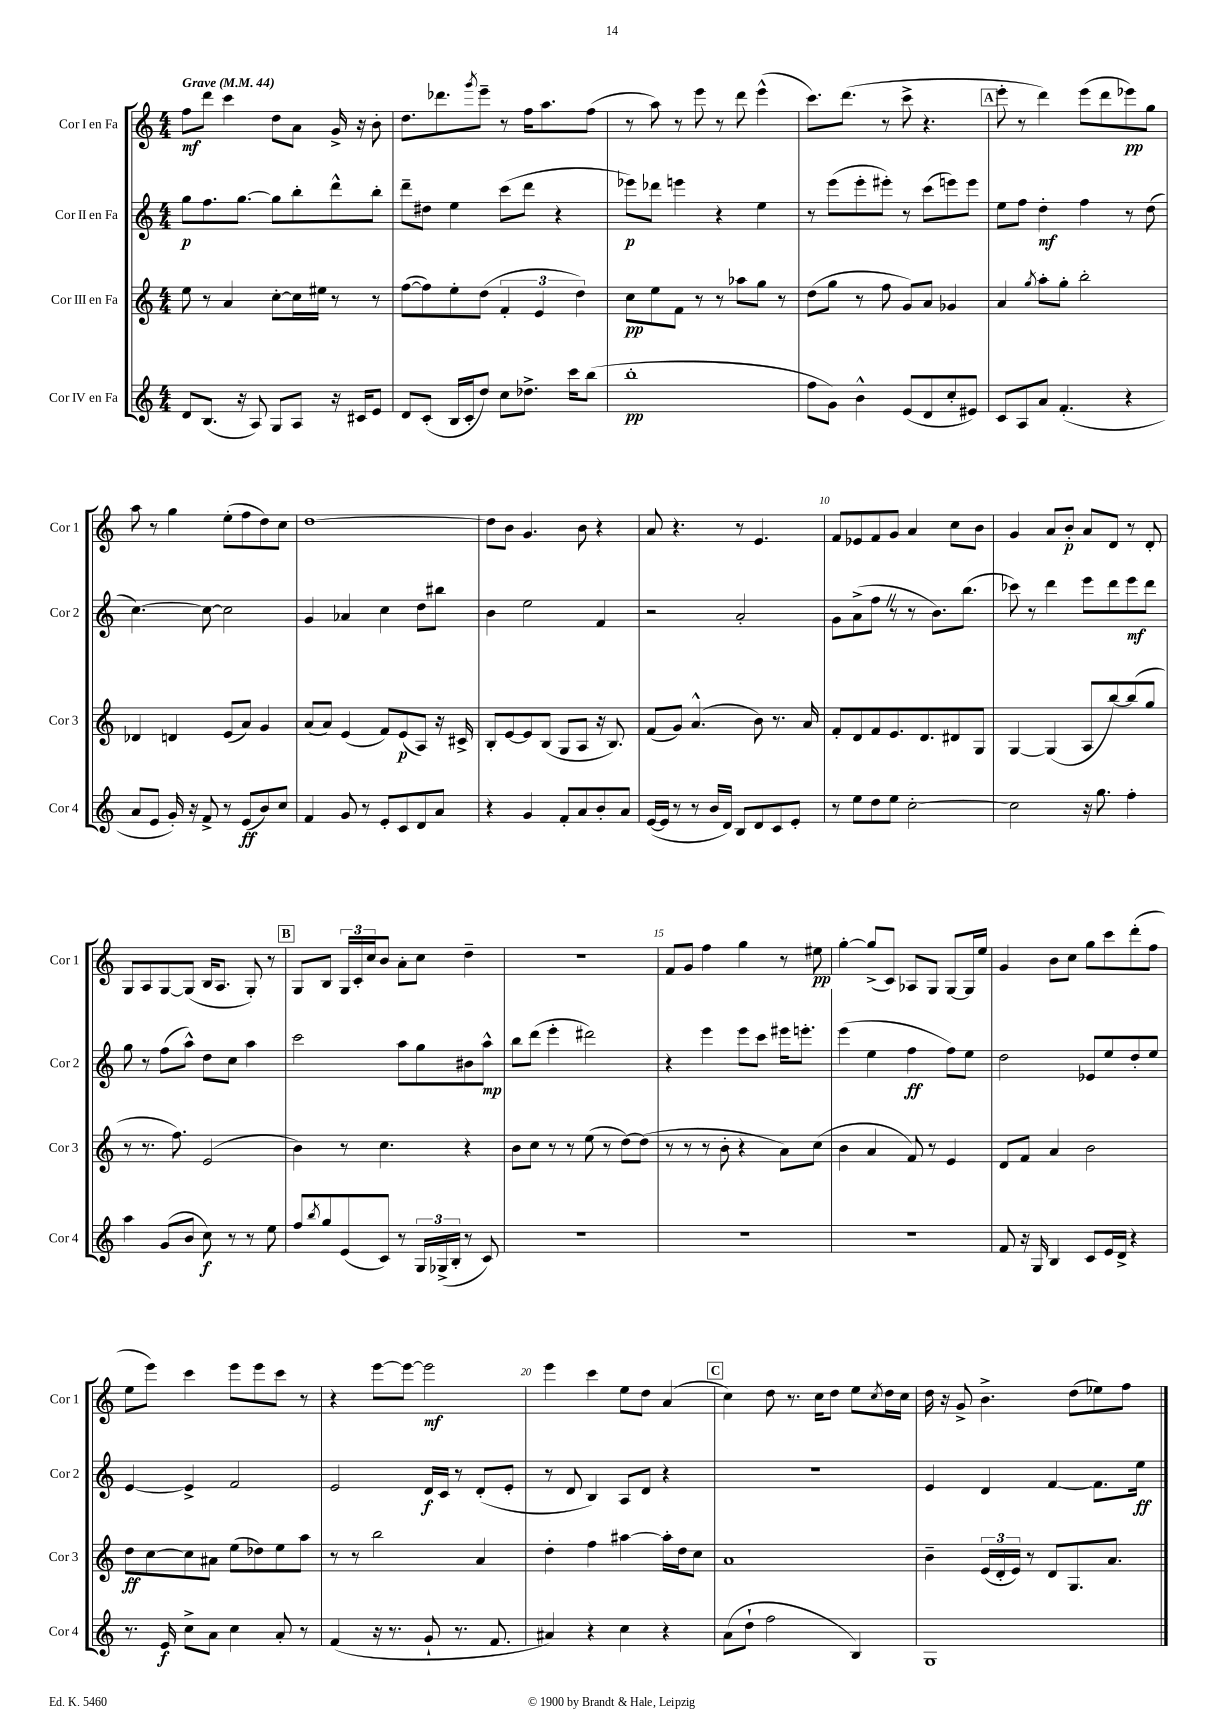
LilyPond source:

<<
\new StaffGroup <<
\new Staff = "s0" \with { instrumentName = "Cor I en Fa" shortInstrumentName = "Cor 1" } {
    \clef treble \key c \major \numericTimeSignature \time 4/4 \tempo "Grave" 4 = 44
    f''8\mf d'''8 c'''4 d''8 a'8 g'16-> r16 b'8-. |
    d''8. des'''8. \acciaccatura { g'''8 } e'''8-- r8 f''16 a''8. f''8( |
    r8 a''8) r8 e'''8 r8 d'''8 e'''4-^( |
    c'''8.) d'''8.( r8 c'''8-> r4. |
    \mark \markup { \box "A" } e'''8-. r8 d'''4) e'''8( d'''8 ees'''8\pp) g''8 |
    a''8 r8 g''4 e''8-.( f''8 d''8) c''8 |
    d''1~ |
    d''8 b'8 g'4. b'8 r4 |
    a'8 r4. r8 e'4. |
    f'8 ees'8 f'8 g'8 a'4 c''8 b'8 |
    g'4 a'8 b'8-.\p a'8 d'8 r8 d'8-. |
    g8 a8 g8~ g8( b16 a8. g8-.) r8 |
    \mark \markup { \box "B" } g8 b8 \tuplet 3/2 { g16 c'16-. c''16 } b'8 a'8-. c''8 d''4-- |
    R1 |
    f'8 g'8 f''4 g''4 r8 eis''8\pp |
    g''4~-. g''8->( c'8) aes8 g8 g8~ g16 e''16 |
    g'4 b'8 c''8 g''8 c'''8 d'''8-.( f''8 |
    e''8 e'''8) c'''4 e'''8 e'''8 c'''8 r8 |
    r4 e'''8~ e'''8~ e'''2\mf |
    e'''4 c'''4 e''8 d''8 a'4( |
    \mark \markup { \box "C" } c''4) d''8 r8. c''16 d''8 e''8 \acciaccatura { c''8 } d''16 c''16 |
    d''16 r16 g'8-> b'4.-> d''8( ees''8) f''8 \bar "|." |
}
\new Staff = "s1" \with { instrumentName = "Cor II en Fa" shortInstrumentName = "Cor 2" } {
    \clef treble \key c \major \numericTimeSignature \time 4/4
    g''8\p f''8. g''8.~ g''8 b''8-. d'''8-^ b''8-. |
    d'''8-- dis''8 e''4 c'''8( d'''8 r4 |
    ees'''8\p) des'''8 e'''4 r4 e''4 |
    r8 e'''8( e'''8-. eis'''8-.) r8 c'''8( e'''8) e'''8 |
    \mark \markup { \box "A" } e''8 f''8 d''4-.\mf f''4 r8 d''8( |
    c''4.~) c''8~ c''2 |
    g'4 aes'4 c''4 d''8 bis''8 |
    b'4 e''2 f'4 |
    r2 a'2-. |
    g'8 a'8->( f''8 \once \override BreathingSign.text = \markup { \musicglyph "scripts.caesura.straight" } \breathe r8 r8 b'8.) b''8.( |
    ces'''8) r8 d'''4 e'''8 d'''8 e'''8\mf d'''8 |
    g''8 r8 f''8( a''8-^) d''8 c''8 a''4 |
    \mark \markup { \box "B" } c'''2 a''8 g''8 bis'8 a''8-^\mp |
    b''8 d'''8( e'''4-. dis'''2) |
    r4 e'''4 e'''8 c'''8 eis'''16 e'''8.-. |
    e'''4( e''4 f''4\ff f''8) e''8 |
    d''2 ees'8 e''8 d''8-. e''8 |
    e'4~ e'4-> f'2 |
    e'2 d'16\f c'16 r8 d'8-.( e'8-. |
    r8 d'8 b4) a8 d'8 r4 |
    \mark \markup { \box "C" } R1 |
    e'4 d'4 f'4~ f'8. e''16\ff \bar "|." |
}
\new Staff = "s2" \with { instrumentName = "Cor III en Fa" shortInstrumentName = "Cor 3" } {
    \clef treble \key c \major \numericTimeSignature \time 4/4
    e''8 r8 a'4 c''8~-. c''16 eis''16 r8 r8 |
    f''8~( f''8) e''8-. d''8( \tuplet 3/2 { f'4-. e'4 d''4) } |
    c''8\pp e''8 f'8 r8 r8 aes''8 g''8 r8 |
    d''8( g''8 r8 f''8 g'8) a'8 ges'4 |
    \mark \markup { \box "A" } a'4 \acciaccatura { g''8 } a''8-. g''8-. b''2-. |
    des'4 d'4 e'8( a'8) g'4 |
    a'8( a'8) e'4( f'8) e'8\p( a8) r16 cis'16-> |
    b8-. e'8~ e'8 b8( g8 a8 r16 b8.) |
    f'8( g'8) a'4.-^( b'8) r8. a'16 |
    f'8-. d'8 f'8 e'8. d'8. dis'8 g8 |
    g4~ g4( a8 b''8~) b''8( g''8 |
    r8 r8. f''8.) e'2( |
    \mark \markup { \box "B" } b'4) r8 c''4. r4 |
    b'8 c''8 r8 r8 e''8( r8 d''8~) d''8( |
    r8 r8 r8 b'8-. r4 a'8) c''8( |
    b'4 a'4 f'8) r8 e'4 |
    d'8 f'8 a'4 b'2 |
    d''8\ff c''8~ c''8 ais'8 e''8( des''8) e''8 a''8 |
    r8 r8 b''2 a'4 |
    d''4-. f''4 ais''4~ ais''16-. d''16 c''8 |
    \mark \markup { \box "C" } a'1 |
    b'4-- \tuplet 3/2 { e'16( d'16-. e'16) } r8 d'8 g8. a'8. \bar "|." |
}
\new Staff = "s3" \with { instrumentName = "Cor IV en Fa" shortInstrumentName = "Cor 4" } {
    \clef treble \key c \major \numericTimeSignature \time 4/4
    d'8 b8.( r16 a8) g8 a8 r16 cis'16 e'8 |
    d'8 c'8-.( b16 c'16-. d''8) c''8 des''8.-> c'''16 b''8( |
    b''1-.\pp |
    f''8 g'8) b'4-^ e'8( d'8 c''8-. eis'8) |
    \mark \markup { \box "A" } c'8 a8 a'8 f'4.-.( r4 |
    a'8 e'8 g'16-.) r16 f'8-> r8 e'8\ff( b'8) c''8 |
    f'4 g'8 r8 e'8-. c'8 d'8 a'8 |
    r4 g'4 f'8-. a'8 b'8-. a'8 |
    e'16~( e'16 r8 r8 b'16 d'16) b8 d'8 c'8 e'8-. |
    r8 e''8 d''8 e''8 c''2~-. |
    c''2 r16 g''8. f''4-. |
    a''4 g'8( b'8 c''8\f) r8 r8 e''8 |
    \mark \markup { \box "B" } f''8 \acciaccatura { b''8 } g''8 e'8( c'8) r8 \tuplet 3/2 { g16 ges16->( b16-. } r8 c'8) |
    R1 |
    R1 |
    R1 |
    f'8 r16 g16 b4 c'8 e'16 d'16-> r4 |
    r8. e'16\f c''8-> a'8 c''4 a'8-. r8 |
    f'4( r16 r8. g'8-! r8. f'8. |
    ais'4) r4 c''4 r4 |
    \mark \markup { \box "C" } a'8( d''8-! f''2 b4) |
    g1 \bar "|." |
}
>>
>>
\layout { \context { \Score \override BarNumber.break-visibility = ##(#f #t #t) barNumberVisibility = #(every-nth-bar-number-visible 5) } }
